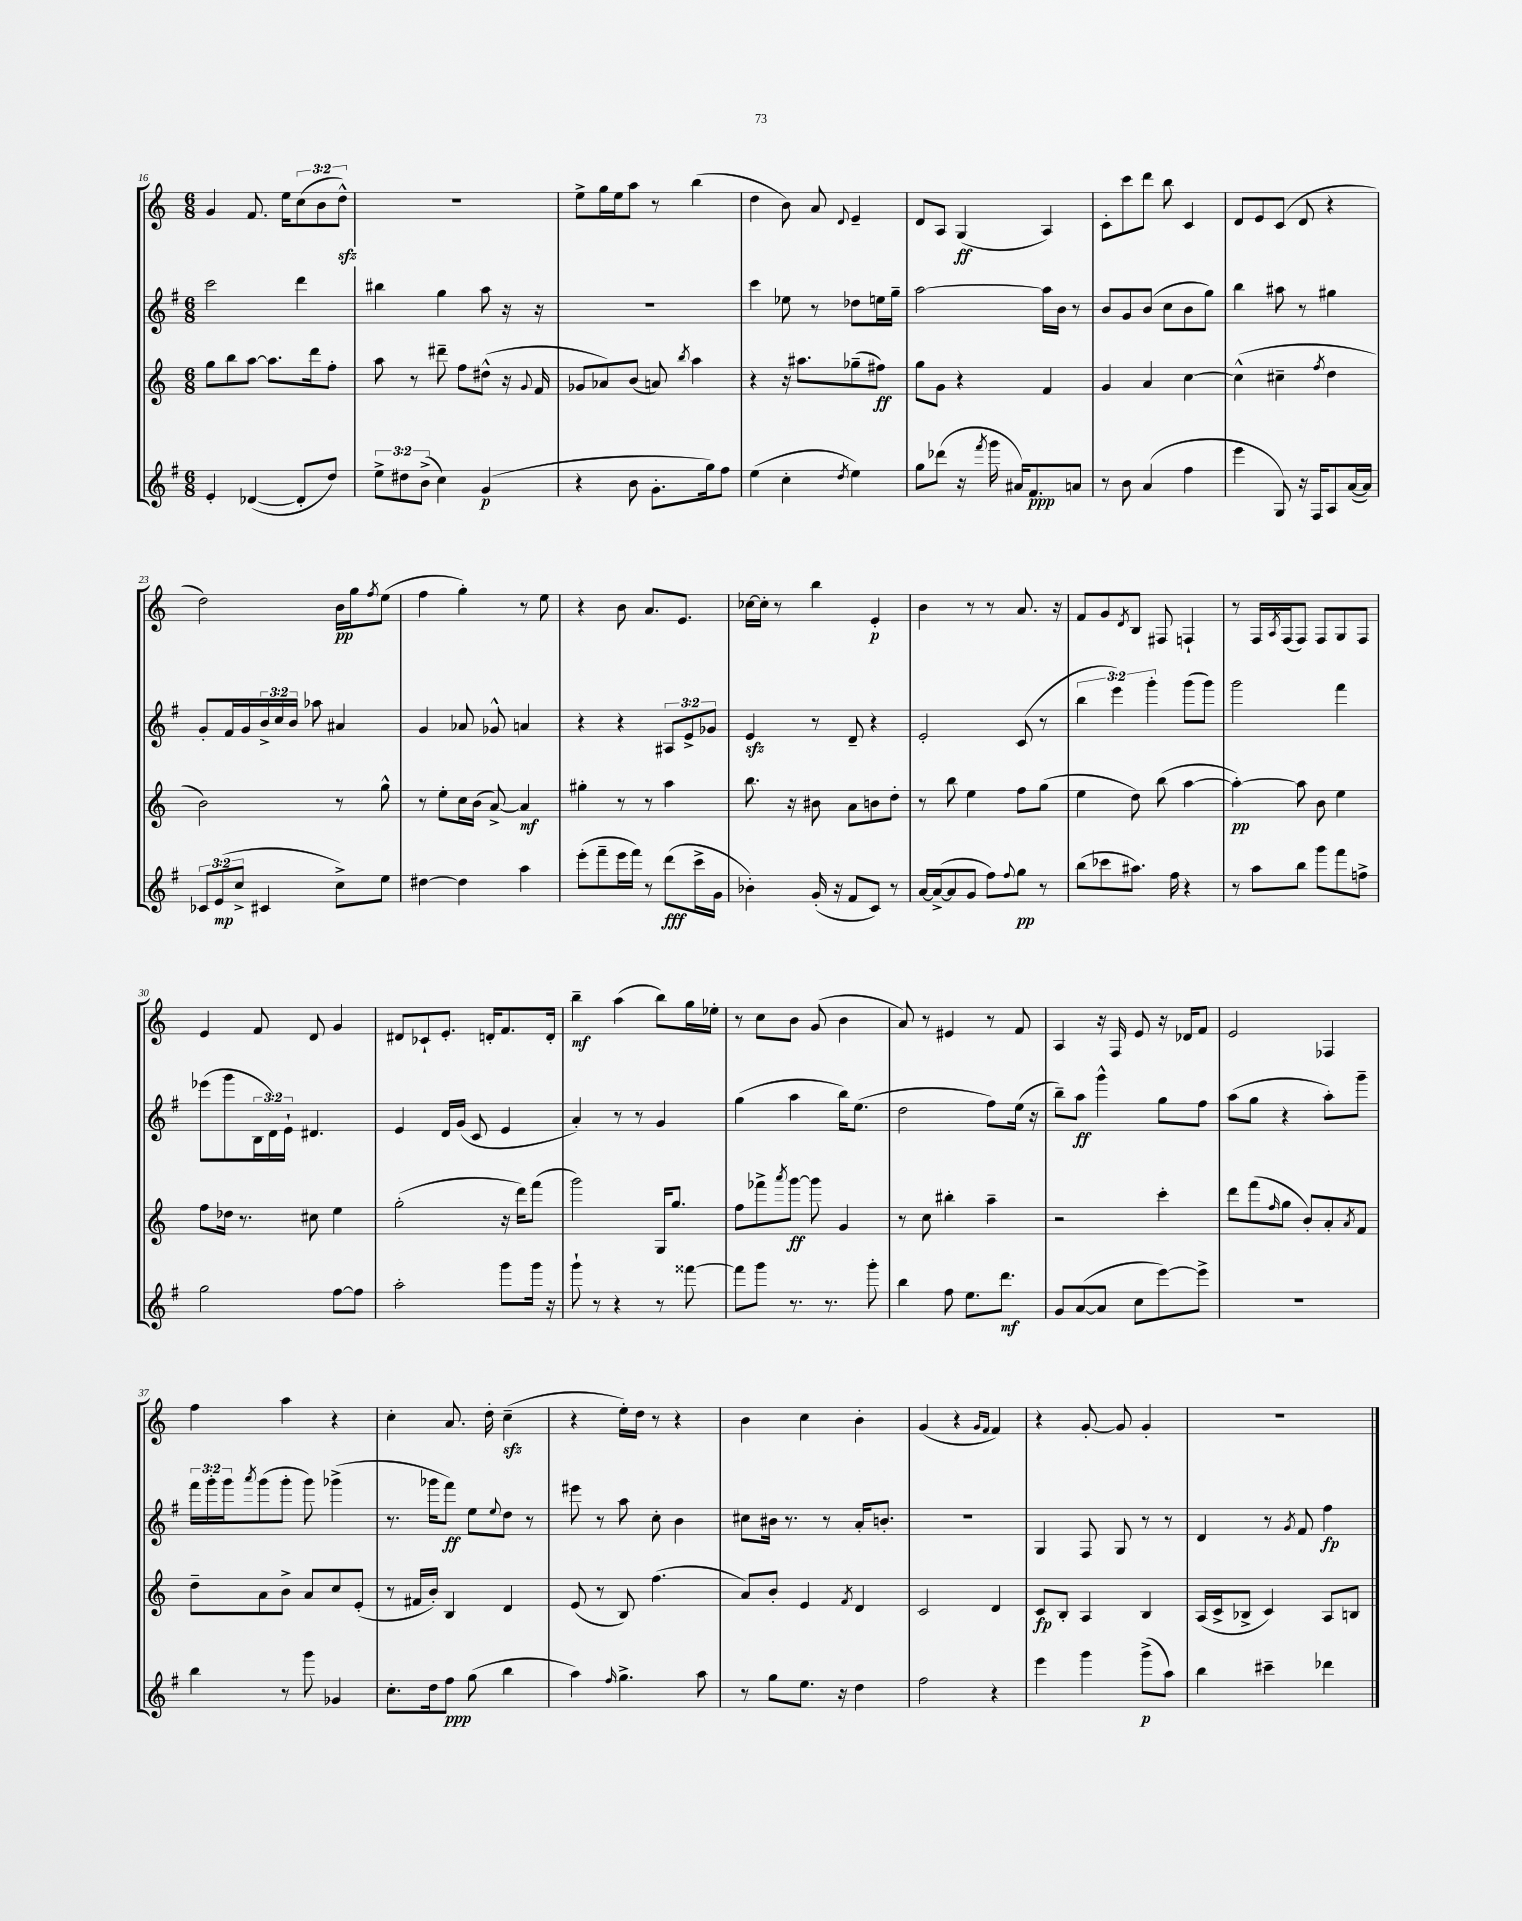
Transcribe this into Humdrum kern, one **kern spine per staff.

**kern	**kern	**kern	**kern
*staff4	*staff3	*staff2	*staff1
*clefG2	*clefG2	*clefG2	*clefG2
*k[f#]	*k[]	*k[f#]	*k[]
*M6/8	*M6/8	*M6/8	*M6/8
4e'/	8gg\L	2ccc\	4g/
.	8bb\	.	.
([4d-/	[8aa\J	.	8.f/
.	8.aa\]L	.	.
.	.	.	16ee\LK
8d-'/]L	.	4ddd\	(12cc\
.	16ddd\k	.	.
.	.	.	12b\
8dd/J)	8ff'\J	.	.
.	.	.	12dd^^\J)
=	=	=	=
12ee^\L	8aa\	4bb#\	2.r
12dd#\	.	.	.
.	8r	.	.
(12b^\J	.	.	.
4cc\)	8ddd#~\	4gg\	.
.	8ff\L	.	.
(4g/	(8dd#^^\J	8aa\	.
.	16r	16r	.
.	8qqg/	.	.
.	16f/	16r	.
=	=	=	=
4r	8g-/L	2.r	8ee^\L
.	8a-/)	.	16gg\L
.	.	.	16ee\J
8b\	(8b/J	.	8aa\J
8.g'\L	8a/)	.	8r
.	8qbb/	.	.
.	4aa\	.	(4bb\
16gg\k)	.	.	.
8ff#\J	.	.	.
=	=	=	=
(4ee\	4r	4ccc\	4dd\
4cc'\	16r	8ee-\	8b\)
.	8.aa#\L	.	.
.	.	8r	8a/
8qdd/	.	.	8qqd/
4ee\)	(8gg-~\	8dd-\L	4e~/
.	8ff#\J)	16ee\L	.
.	.	16gg~\JJ	.
=	=	=	=
8gg\L	8gg\L	[2aa\	8d/L
(8ddd-\J	8g\J	.	8A/J
16r	4r	.	(4G/
8qfff#/	.	.	.
16ggg\	.	.	.
16a#/LK)	.	.	.
8.f#/	.	.	.
.	4f/	16aa\]LL	4A/)
.	.	16b\JJ	.
8a/J	.	8r	.
=	=	=	=
8r	4g/	8b/L	8c'\L
8b\	.	8g/	8ccc\
(4a/	4a/	(8b/J	8ddd\J
.	.	8cc\L	8bb\
4ff#\	[4cc\	8b\	4c/
.	.	8gg\J)	.
=	=	=	=
4eee\	(4cc^^\]	4bb\	8d/L
.	.	.	8e/
8G/)	4cc#~\	8aa#\	(8c/J
16r	.	8r	8d/
16F#/LK	.	.	.
.	8qff/	.	.
8A/	4dd\	4gg#\	4r
([16a/L	.	.	.
16a/]JJ)	.	.	.
=	=	=	=
12c-/L	2b\)	8g'/L	2dd\)
(12e/	.	.	.
.	.	16f#/L	.
12cc^/J	.	.	.
.	.	16g/	.
4c#/	.	24b^/	.
.	.	24cc/	.
.	.	24b/JJ	.
.	.	8aa-\	.
8cc^\L)	8r	4a#/	16b\LL
.	.	.	16gg\J
.	.	.	8qff/
8ee\J	8gg^^\	.	(8ee\J
=	=	=	=
[4dd#\	8r	4g/	4ff\
.	8ee'\L	.	.
4dd#\]	16cc\L	8a-/	4gg'\)
.	(16b\JJ	.	.
.	[8a^/)	8g-^^/	.
4aa\	4a/]	4a/	8r
.	.	.	8ee\
=	=	=	=
(8eee'\L	4gg#'\	4r	4r
8fff#~\	.	.	.
16eee\L	8r	4r	8b\
16fff#\JJ)	.	.	.
8r	8r	.	8.a/L
(8ddd\L	4aa\	12A#/L	.
.	.	.	8.e/J
.	.	12e^/	.
16ccc^\L	.	.	.
.	.	12g-/J	.
16g\JJ	.	.	.
=	=	=	=
4b-'\)	8.bb\	4e/	[16cc-\LL
.	.	.	16cc-'\]JJ
.	.	.	8r
.	16r	.	.
(16g'/	8b#\	8r	4bb\
16r	.	.	.
8f#/L	8a\L	8d~/	.
8c/J)	8b\	4r	4e'/
8r	8dd'\J	.	.
=	=	=	=
[16a/LL	8r	2e'/	4b\
(16a^/_J	.	.	.
8a/]	8bb\	.	.
8g/J	4ee\	.	8r
8ff#\L)	.	.	8r
8qqff#/	.	.	.
8gg\J	8ff\L	(8c/	8.a/
8r	(8gg\J	8r	.
.	.	.	16r
=	=	=	=
(8bb\L	4ee\	6bb\	8f/L
8ccc-\	.	.	8g/
.	.	6eee\)	.
.	.	.	8qd/
8.aa#\J)	8dd\)	.	8B/J
.	.	6ggg'\	.
.	(8bb\	.	8F#/
16ff#\	.	.	.
4r	[4aa\	(8ggg\L	4F`/
.	.	8ggg\J)	.
=	=	=	=
8r	4aa'\_)	2ggg\	8r
8aa\L	.	.	16F/LL
.	.	.	8qA/
.	.	.	(16F/J
8bb\J	8aa\]	.	8F/J)
8ggg\L	8b\	.	8F/L
8fff#\	4ee\	4fff#\	8G/
8ff^\J	.	.	8F/J
=	=	=	=
2gg\	8ff\L	(8eee-\L	4e/
.	16dd-\Jk	8ggg\	.
.	8.r	.	.
.	.	24B\L	8f/
.	.	24d\)	.
.	.	24e`\JJ	.
.	8cc#\	4.d#/	8d/
[8ff#\L	4ee\	.	4g/
8ff#\]J	.	.	.
=	=	=	=
2aa'\	(2gg'\	4e/	8d#/L
.	.	.	8c-`/
.	.	16d/LL	8.e'/J
.	.	(16g/JJ	.
.	.	8c/	.
.	.	.	16d'/LK
8ggg\L	16r	4e/	8.f/
.	16ddd\LK)	.	.
16ggg\Jk	(8fff\J	.	.
16r	.	.	16d'/Jk
=	=	=	=
8ggg`\	2ggg\)	4a'/)	4bb~\
8r	.	.	.
4r	.	8r	(4aa\
.	.	8r	.
8r	16G/LK	4g/	8bb\L)
.	8.gg/J	.	.
[8fff##\	.	.	16gg\L
.	.	.	16ee-'\JJ
=	=	=	=
8fff##\]L	8ff\L	(4gg\	8r
8ggg\J	8fff-^\	.	8cc\L
.	8qaaa/	.	.
8.r	[8ggg\J	4aa\	8b\J
.	8ggg\]	.	(8g/
8.r	.	.	.
.	4g/	16bb\LK)	4b\
.	.	(8.ee\J	.
8ggg'\	.	.	.
=	=	=	=
4bb\	8r	2dd\	8a/)
.	8cc\	.	8r
8ff#\	4bb#'\	.	4e#/
8.ee\L	.	.	.
.	4aa~\	8ff#\L)	8r
8.ddd\J	.	.	.
.	.	(16ee\Jk	8f/
.	.	16r	.
=	=	=	=
8g/L	2r	8bb~\L)	4A/
([8a/	.	8aa\J	.
8a/]J	.	4ggg^^\	16r
.	.	.	16F/
8cc\L	.	.	8e/
[8eee\)	4ccc'\	8gg\L	16r
.	.	.	16d-/LK
8eee^\]J	.	8ff#\J	8f/J
=	=	=	=
2.r	8ddd\L	(8aa\L	2e/
.	(8fff\	8gg\J	.
.	16qqff/	.	.
.	8gg\J	4r	.
.	8b'/L)	.	.
.	8a'/	8aa'\L)	4F-/
.	8qa/	.	.
.	8f/J	8ggg~\J	.
=	=	=	=
4bb\	8dd~\L	24fff#\LL	4ff\
.	.	24ggg'\	.
.	.	24ggg\J	.
.	.	8qaaa/	.
.	8a\	(8ggg\	.
8r	8b^\J	8ggg'\J	4aa\
8ggg\	8a/L	8ggg\)	.
4g-/	8cc/	(4ggg-^\	4r
.	(8e'/J	.	.
=	=	=	=
8.cc'\L	8r	8.r	4cc'\
.	16f#/LL	.	.
16dd\k	16b'/JJ)	16ggg-\LK	.
8ff#\J	4B/	8fff#\J)	8.a/
(8gg\	.	8ee\L	.
.	.	.	16dd'\
.	.	8qqee/	.
4bb\	4d/	8dd\J	(4cc~\
.	.	8r	.
=	=	=	=
4aa\)	(8e/	8eee#\	4r
.	8r	8r	.
16qqff#/	.	.	.
4.gg^\	8B/)	8aa\	16ee'\LL)
.	.	.	16dd\JJ
.	(4.ff\	8cc'\	8r
.	.	4b\	4r
8aa\	.	.	.
=	=	=	=
8r	8a/L)	8cc#\L	4b\
8gg\L	8b'/J	16b#\Jk	.
.	.	8.r	.
8.ee\J	4e/	.	4cc\
.	.	8r	.
16r	.	.	.
.	8qf/	.	.
4dd\	4d/	16a'/LK	4b'\
.	.	8.b'/J	.
=	=	=	=
2ff#\	2c/	2.r	(4g/
.	.	.	4r
.	.	.	16qqg/LL
.	.	.	16qqf/JJ
4r	4d/	.	4f/)
=	=	=	=
4eee\	8c/L	4G/	4r
.	8B'/J	.	.
4ggg\	4A/	8F#/	[8g'/
.	.	8G/	8g/]
(8ggg^\L	4B/	8r	4g'/
8aa\J)	.	8r	.
=	=	=	=
4bb\	(16A/LL	4d/	2.r
.	16c^/J	.	.
.	8B-^/J	.	.
4ccc#~\	4c/)	8r	.
.	.	8qg/	.
.	.	8f#/	.
4ddd-\	8A/L	4ff#\	.
.	8B/J	.	.
==	==	==	==
*-	*-	*-	*-
